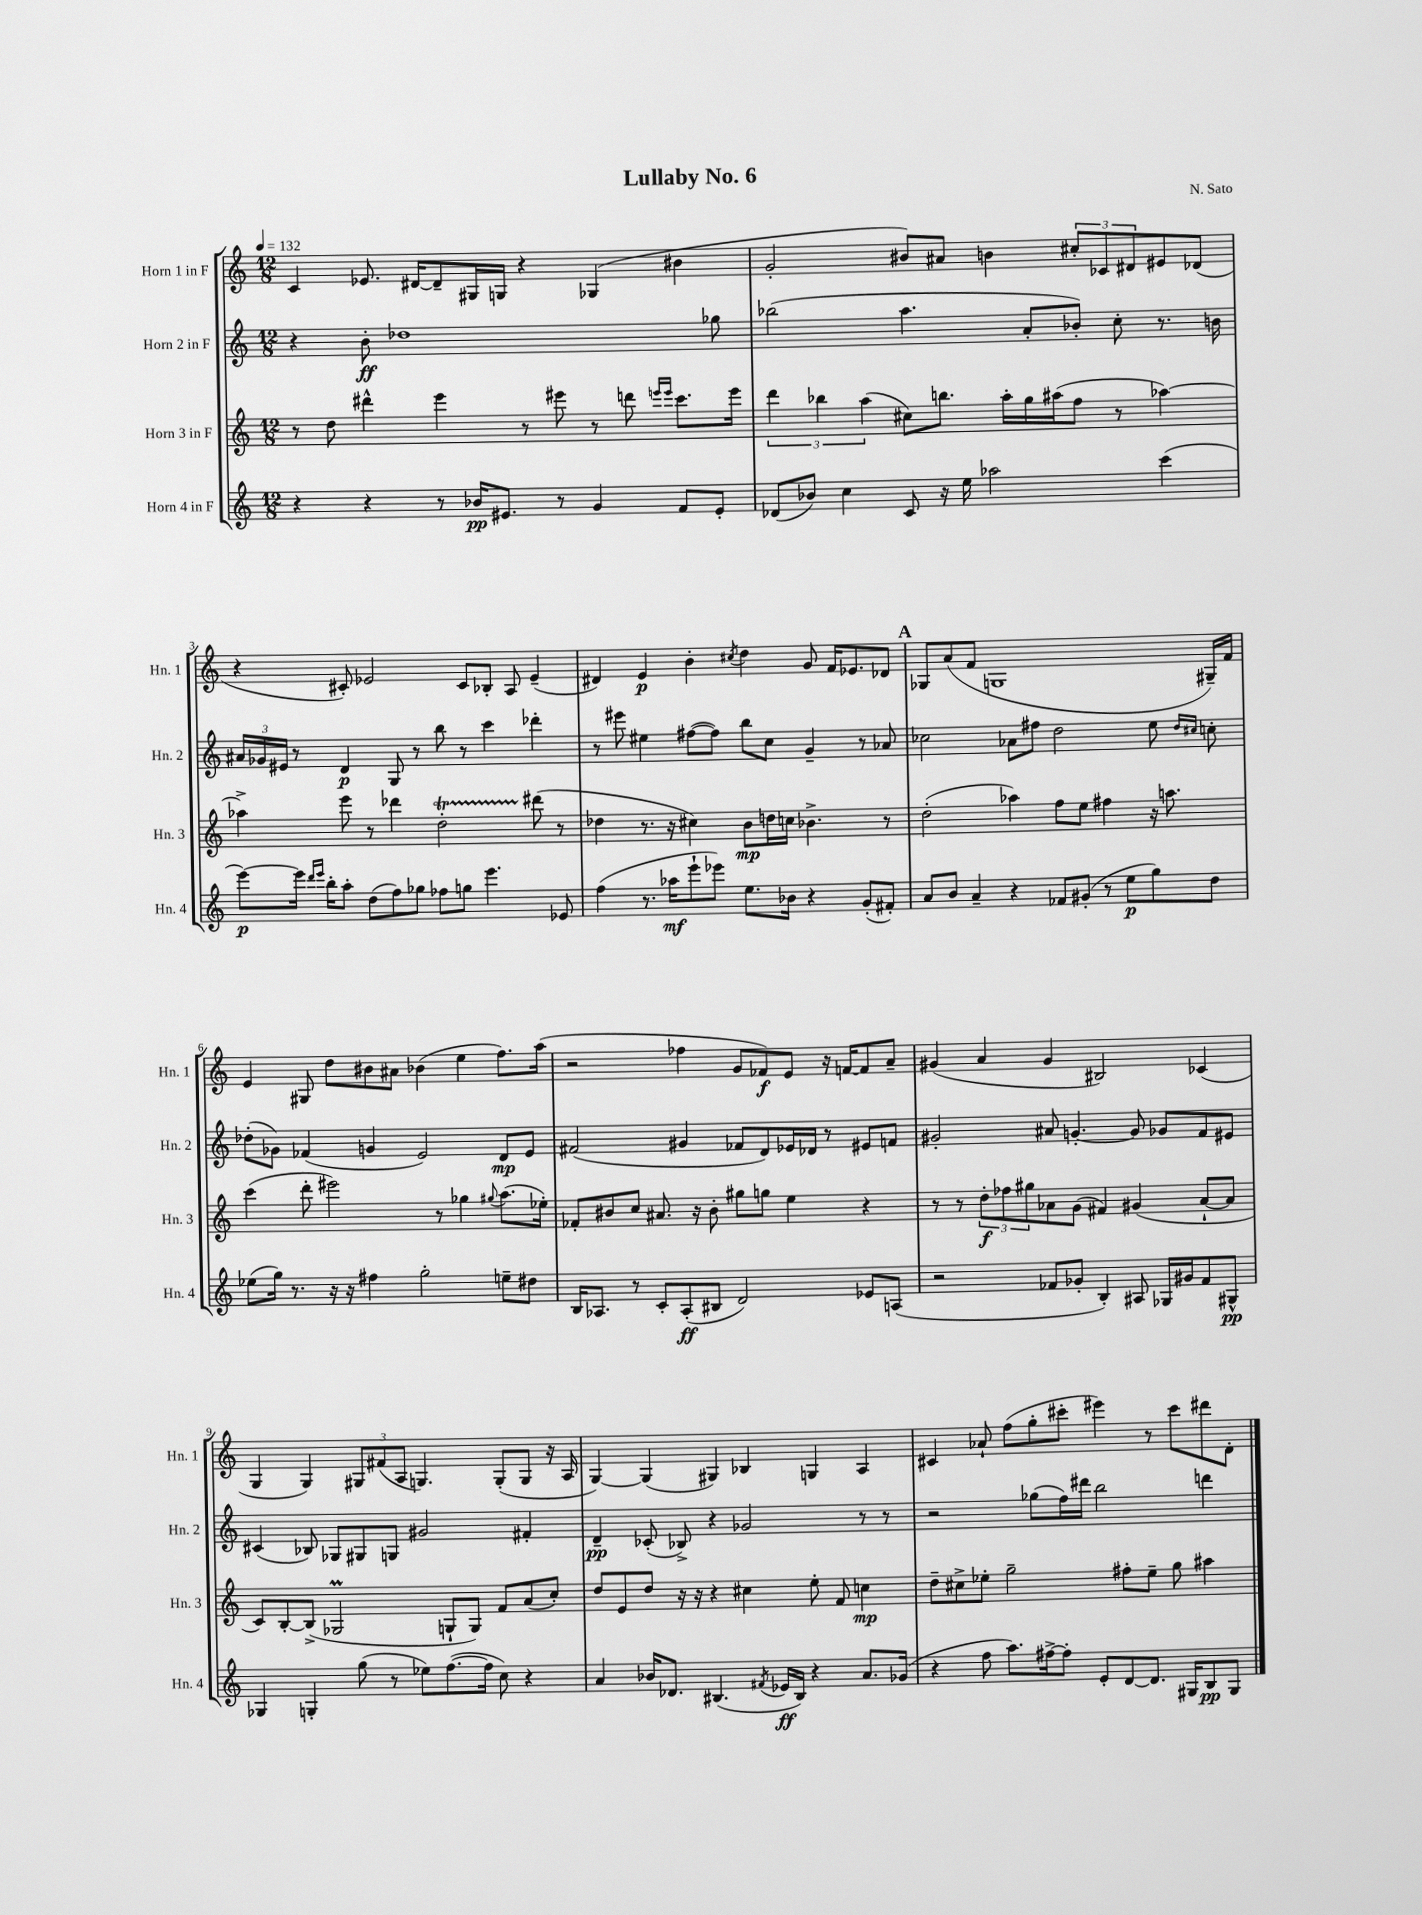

**kern	**kern	**kern	**kern
*staff4	*staff3	*staff2	*staff1
*clefG2	*clefG2	*clefG2	*clefG2
*k[]	*k[]	*k[]	*k[]
*M12/8	*M12/8	*M12/8	*M12/8
*MM132	*MM132	*MM132	*MM132
4r	8r	4r	4c
.	8dd	.	.
4r	4ddd#^^	8b'	8.e-
.	.	1dd-	.
.	.	.	[16d#
8r	4eee	.	8d#~]
16b-	.	.	16G#
8.e#	.	.	16G
.	8r	.	4r
8r	8eee#	.	.
4g	8r	.	(4G-
.	8ddd	.	.
.	16qqeee	.	.
.	16qqeee	.	.
8f	8.ccc	.	4b#
8e#'	.	8gg-	.
.	16eee	.	.
=	=	=	=
(8d-	6ddd	(2bb-	2g'
8b-)	.	.	.
.	6bb-	.	.
4cc	.	.	.
.	(6aa	.	.
8c	8cc#)	4.aa	8b#)
16r	8.bb	.	8a#
16ee	.	.	.
2aa-	.	.	4b
.	16aa'	.	.
.	16gg	8a'	.
.	(16aa#	.	.
.	8ff	8b-')	12cc#'
.	.	.	12c-
.	8r	8cc'	.
.	.	.	12d#
(4ccc	[4aa-)	8.r	8e#
.	.	.	(8d-
.	.	16b	.
=	=	=	=
[8eee)	4aa-^]	24a#	4r
.	.	24g-	.
.	.	24e#	.
16eee]	.	8r	.
16qqddd	.	.	.
16qqeee	.	.	.
16bb'	.	.	.
8aa'	8eee	4d	8c#')
(8dd	8r	.	2e-
8ff)	4ddd-	8G	.
8gg-	.	8r	.
8ff-	2dd'	8bb	.
8gg	.	8r	8c#
4.eee	.	4ccc	8B-'
.	.	.	8A
.	(8ddd#	4ddd-'	(4e-~
8e-	8r	.	.
=	=	=	=
(4ff	4dd-	8r	4d#)
.	.	8eee#	.
8.r	8.r	4ee#	4e
16aa-	16r	.	.
8eee`	4cc#)	([8ff#	4b'
8eee-)	.	8ff#])	.
.	.	.	8qcc#
8.ee	8b	8bb	4dd
.	16dd	8cc	.
16b-	16cc	.	.
4r	4.b-^	4g~	8g
.	.	.	16f
.	.	.	8.e-
(8g'	.	8r	.
8f#')	8r	8a-	8d-
=	=	=	=
8a	(2dd'	2cc-	8G-
8b	.	.	(8a
4a~	.	.	8f
.	.	.	1G
4r	4aa-)	8a-	.
.	.	8ff#	.
8f-	8ff	2dd	.
(8g#'	8ee	.	.
8r	4ff#	.	.
8ee	.	.	.
8gg)	16r	8ee	.
.	8.aa	.	.
.	.	16qqdd	.
.	.	16qqcc#	.
8dd	.	8cc'	16G#~)
.	.	.	16f
=	=	=	=
(8ee-	(4ccc	(8dd-'	4e
16gg)	.	8g-)	.
8.r	.	.	.
.	8ddd'	(4f-	8G#
16r	2eee#)	.	8dd
16r	.	.	.
4ff#	.	4g	8b#
.	.	.	8a#
2gg'	.	2e)	(4b-
.	8r	.	.
.	4gg-	.	4ee
.	8qqgg#	.	.
8ee~	(8.aa	8d	8.ff)
8dd#	.	8e	.
.	16ee-')	.	(16aa
=	=	=	=
16B	8f-'	(2f#	2r
8.A-	.	.	.
.	8b#	.	.
8r	8cc	.	.
8c'	8.a#	.	.
(8A-'	.	4g#	4ff-
.	16r	.	.
8B#	8b#'	.	.
2d)	8gg#	8f-	8g
.	8gg	8d)	8f-)
.	4ee	16e-	8e
.	.	16d-	.
.	.	8r	16r
.	.	.	[16f
8e-	4r	8e#	8f]
(8A	.	8f	8a~
=	=	=	=
2r	8r	2g#'	(4g#
.	8r	.	.
.	12dd'	.	4a
.	12ff-	.	.
.	12gg#	.	.
8f-	8a-	8a#	4g#
8g-'	(8g	[4.g'	.
4B')	4f#)	.	2B#)
8A#	(4g#	8g]	.
16G-	.	8g-	.
16g#	.	.	.
8f-	[8a-`	8f	(4c-
8G#^^	8a-]	8e#	.
=	=	=	=
4G-	8c)	(4c#	4G
.	[8B'	.	.
4G'	(8B^]	8B-)	4G)
.	2G-	8G-	.
(8gg	.	8G#	12G#
.	.	.	(12f#
8r	.	8G	.
.	.	.	12A
8ee-)	.	2g#	4.G)
([8.ff	8G`	.	.
.	8G)	.	.
16ff]	.	.	.
8cc)	8f	.	(8G'
4r	(8a	4f#'	8G
.	8cc')	.	16r
.	.	.	16A
=	=	=	=
4a	8dd	4d~	[4G)
.	8e	.	.
16b-	8dd	(8c-'	(4G]
8.d-	.	.	.
.	16r	8B-^)	.
.	16r	.	.
(4.B#	4r	4r	4G#)
.	4cc#	2g-	4B-
8qf#	.	.	.
16e-	.	.	.
16B#)	.	.	.
4r	8ee'	.	4G
.	8f	.	.
8.a	4cc	8r	4A
.	.	8r	.
(16g-	.	.	.
=	=	=	=
4r	8dd~	2r	4c#
.	8cc#^	.	.
8ff	8ee-'	.	8a-`
8.aa)	2gg~	.	(8ff
.	.	(8gg-	8gg'
[16ff#^	.	.	.
8ff#']	.	16ff)	8ccc#'
.	.	16ddd#	.
8e'	.	2bb	4eee#)
[8d	8ff#'	.	.
8.d]	8ee-~	.	8r
.	8gg	.	8ccc#
16G#	.	.	.
8B	4aa#	4ddd	8ddd#
8G#	.	.	8d'
==	==	==	==
*-	*-	*-	*-
